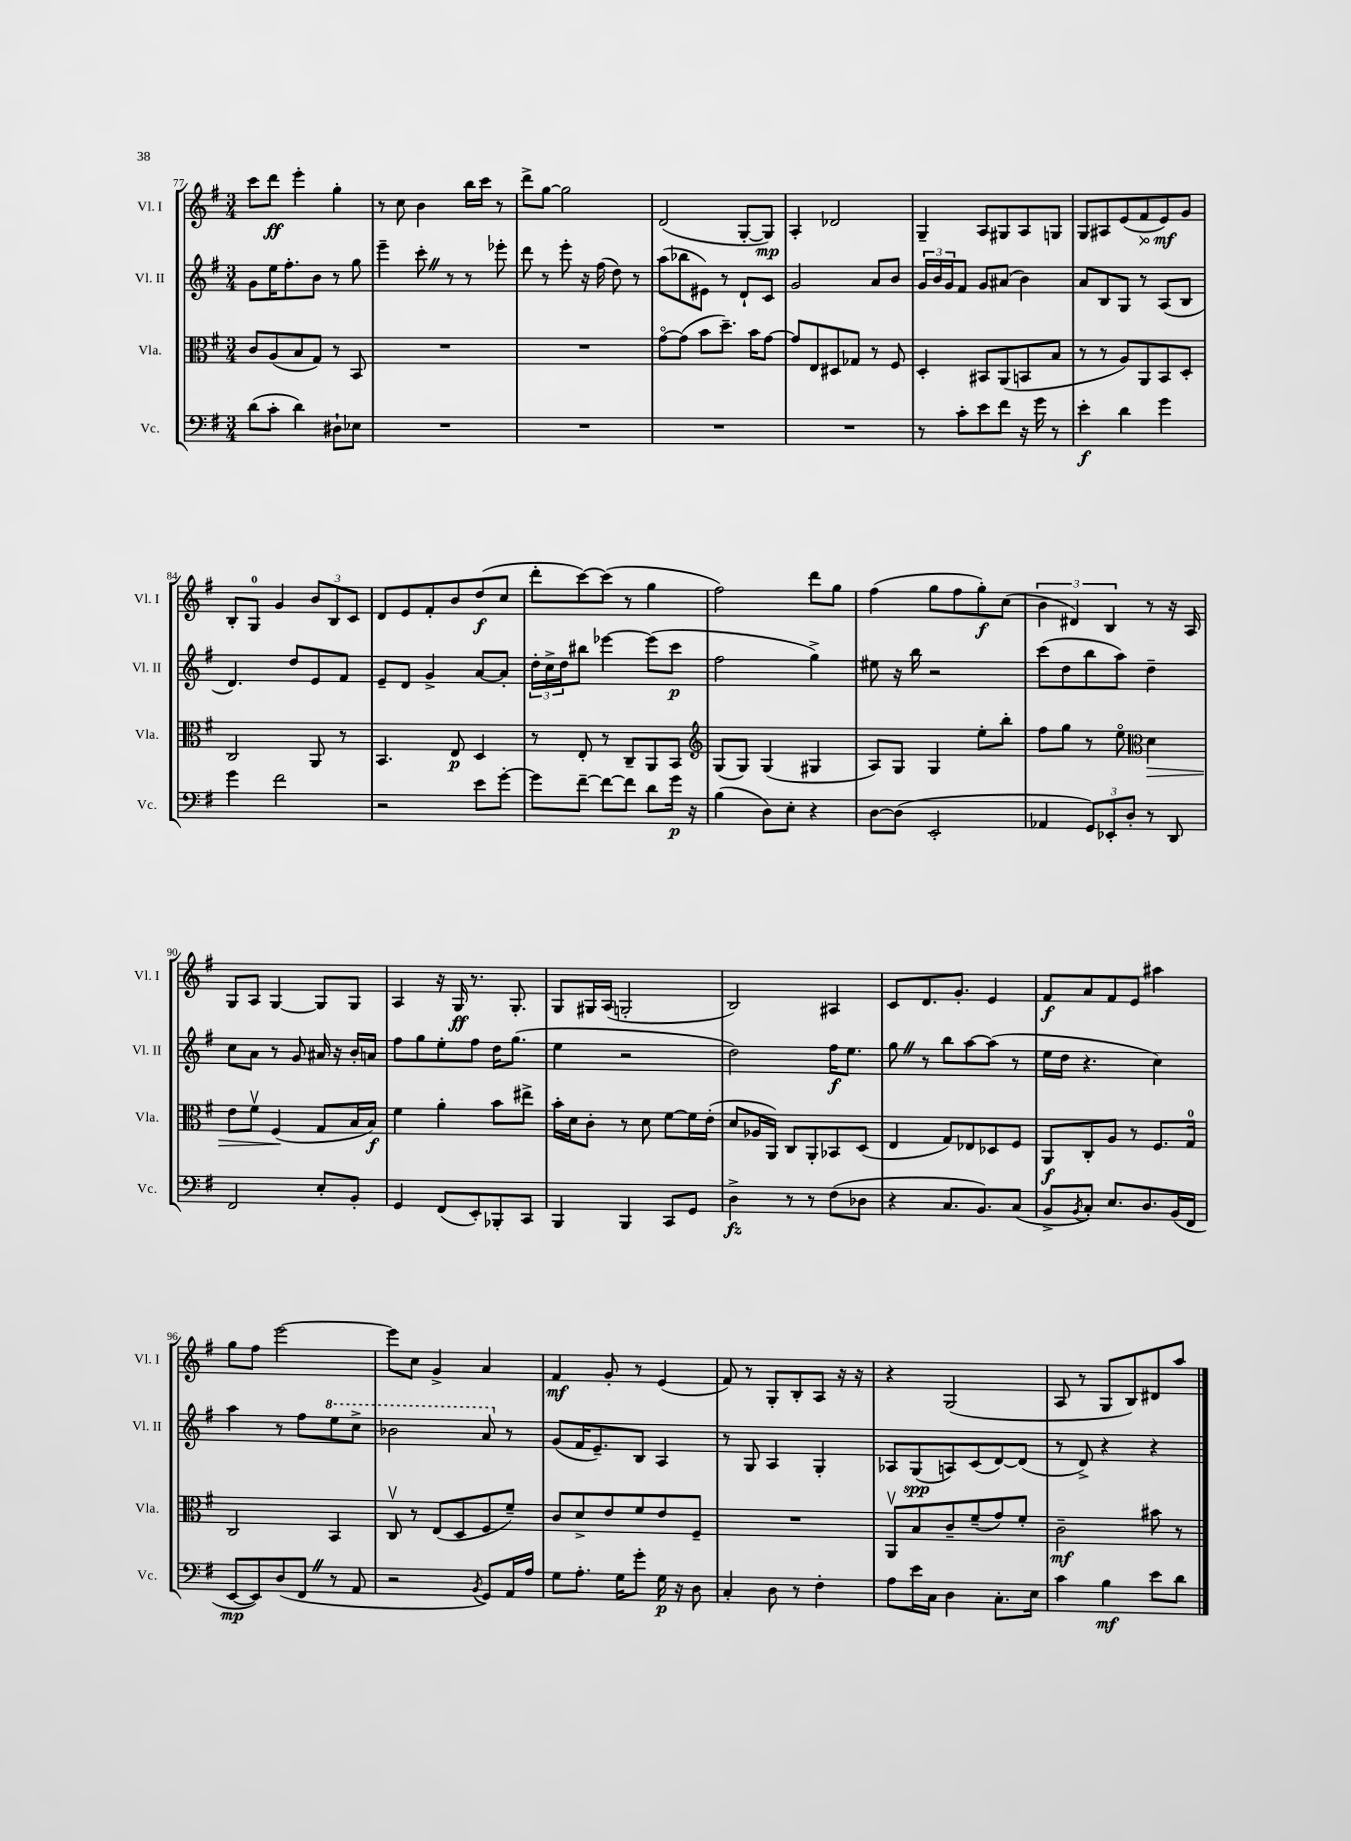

**kern	**dynam	**kern	**dynam	**kern	**dynam	**kern	**dynam
*part4	*part4	*part3	*part3	*part2	*part2	*part1	*part1
*staff4	*staff4	*staff3	*staff3	*staff2	*staff2	*staff1	*staff1
*I"Vc.	*	*I"Vla.	*	*I"Vl. II	*	*I"Vl. I	*
*I'Vc.	*	*I'Vla.	*	*I'Vl. II	*	*I'Vl. I	*
*clefF4	*	*clefC3	*	*clefG2	*	*clefG2	*
*k[f#]	*	*k[f#]	*	*k[f#]	*	*k[f#]	*
*M3/4	*	*M3/4	*	*M3/4	*	*M3/4	*
=77	=77	=77	=77	=77	=77	=77	=77
(8d\L	.	8c/L	.	8g\L	.	8ccc\L	.
8c'\J	.	(8A/	.	16ee\K	.	8ddd\J	ff
.	.	.	.	8.ff#'\	.	.	.
4d\)	.	8B/	.	.	.	4eee'\	.
.	.	8G/J)	.	8b\J	.	.	.
8D#X`\L	.	8r	.	8r	.	4gg'\	.
8E-X\J	.	8BB/	.	8gg\	.	.	.
=78	=78	=78	=78	=78	=78	=78	=78
2.r	.	2.r	.	4eee~\	.	8r	.
.	.	.	.	.	.	8cc\	.
.	.	.	.	8ccc'Z\	.	4b\	.
.	.	.	.	8r	.	.	.
.	.	.	.	8r	.	16bb\LL	.
.	.	.	.	.	.	16ccc\JJ	.
.	.	.	.	8eee-X'\	.	8r	.
=79	=79	=79	=79	=79	=79	=79	=79
2.r	.	2.r	.	8ddd\	.	8ddd^\L	.
.	.	.	.	8r	.	[8gg\J	.
.	.	.	.	8eee'\	.	2gg\]	.
.	.	.	.	16r	.	.	.
.	.	.	.	(16ff#\	.	.	.
.	.	.	.	8dd\)	.	.	.
.	.	.	.	8r	.	.	.
=80	=80	=80	=80	=80	=80	=80	=80
2.r	.	[8g\L	.	(8aa\L	.	(2d/	.
.	.	(8g\J]	.	8bb-X\	.	.	.
.	.	8b\L	.	8e#X\J)	.	.	.
.	.	8.dd~\J)	.	8r	.	.	.
.	.	.	.	8d`/L	.	[8G'/L	.
.	.	16b\KL	.	.	.	.	.
.	.	[8g\J	.	8c/J	.	8G/J])	mp
=81	=81	=81	=81	=81	=81	=81	=81
2.r	.	8g/L]	.	2g/	.	4A'/	.
.	.	8E/	.	.	.	.	.
.	.	8D#X/	.	.	.	2d-X/	.
.	.	8G-X/J	.	.	.	.	.
.	.	8r	.	8a/L	.	.	.
.	.	8F#/	.	8b/J	.	.	.
=82	=82	=82	=82	=82	=82	=82	=82
8r	.	4D'/	.	24g/LL	.	4G~/	.
.	.	.	.	24b/	.	.	.
.	.	.	.	24g/J	.	.	.
8c'\L	.	.	.	8f#/J	.	.	.
8e\	.	8BB#X/L	.	8g/L	.	8A/L	.
8f#\J	.	(8AA/	.	(8a#X/J	.	8G#X/	.
16r	.	8BBn/	.	4b\)	.	8A/	.
16g\	.	.	.	.	.	.	.
8r	.	8B/J	.	.	.	8Gn/J	.
=83	=83	=83	=83	=83	=83	=83	=83
4e'\	f	8r	.	8a/L	.	8G/L	.
.	.	8r	.	8B/	.	8A#X/	.
4d\	.	8A/L)	.	8G/J	.	(8e/	.
!	!	!	!	!	!	!	!LO:HP:b
.	.	8AA/	.	8r	.	8f#/	>
4g\	.	8BB/	.	(8A/L	.	8e/)	mf
.	.	8D'/J	.	8B/J	.	8g/J	]
!!LO:LB:g=z
=84	=84	=84	=84	=84	=84	=84	=84
4g\	.	2C/	.	4.d/)	.	8B'/L	.
.	.	.	.	.	.	8G/J	.
2f#\	.	.	.	.	.	4g/	.
.	.	.	.	8dd/L	.	.	.
.	.	8AA/	.	8e/	.	12b/L	.
.	.	.	.	.	.	12B/	.
.	.	8r	.	8f#/J	.	.	.
.	.	.	.	.	.	12c/J	.
=85	=85	=85	=85	=85	=85	=85	=85
2r	.	4.BB/	.	8e~/L	.	8d/L	.
.	.	.	.	8d/J	.	8e/	.
.	.	.	.	4g^/	.	8f#'/	.
.	.	8E/	p	.	.	8b/	.
8e\L	.	4D/	.	[8a/L	.	(8dd/	f
[8g'\J	.	.	.	8a'/J]	.	8cc/J	.
=86	=86	=86	=86	=86	=86	=86	=86
8g\L]	.	8r	.	24dd'\LL	.	8ddd'\L	.
.	.	.	.	24cc^\	.	.	.
.	.	.	.	24dd\J	.	.	.
[8f#~\J	.	8E'/	.	8bb#X\J	.	[8ccc\)	.
8f#\L_	.	8r	.	[4eee-X\	.	(8ccc\J]	.
8f#\J]	.	8C~/L	.	.	.	8r	.
8d\L	.	8AA/	.	(8eee-\L]	.	4gg\	.
16g\Jk	p	8BB/J	.	8ccc\J	p	.	.
16r	.	.	.	.	.	.	.
=87	=87	=87	=87	=87	=87	=87	=87
*	*	*clefG2	*	*	*	*	*
(4B\	.	(8G/L	.	2ff#\	.	2ff#\)	.
.	.	8G/J)	.	.	.	.	.
8D\L)	.	(4G/	.	.	.	.	.
8E'\J	.	.	.	.	.	.	.
4r	.	4G#X/	.	4gg^\)	.	8ddd\L	.
.	.	.	.	.	.	8gg\J	.
=88	=88	=88	=88	=88	=88	=88	=88
[8D\L	.	8A/L)	.	8ee#X\	.	(4ff#\	.
(8D\J]	.	8G/J	.	16r	.	.	.
.	.	.	.	16bb\	.	.	.
2EE'/	.	4G/	.	2r	.	8gg\L	.
.	.	.	.	.	.	8ff#\	.
.	.	8ee'\L	.	.	.	8gg'\)	f
.	.	8bb'\J	.	.	.	(8cc\J	.
=89	=89	=89	=89	=89	=89	=89	=89
4AA-X/	.	8ff#\L	.	(8ccc\L	.	6b\	.
.	.	8gg\J	.	8dd\	.	.	.
.	.	.	.	.	.	6d#X/)	.
12GG/L)	.	8r	.	8bb\	.	.	.
12EE-X'/	.	.	.	.	.	6B/	.
.	.	8ee\	.	8aa\J)	.	.	.
12D'/J	.	.	.	.	.	.	.
*	*	*clefC3	*	*	*	*	*
!	!	!	!LO:HP:b	!	!	!	!
8r	.	4d\	>	4dd~\	.	8r	.
8DD/	.	.	.	.	.	16r	.
.	.	.	.	.	.	16A/	.
!!LO:LB:g=z
=90	=90	=90	=90	=90	=90	=90	=90
2FF#/	.	8e\L	.	8cc\L	.	8G/L	.
.	.	8f#v\J	.	8a\J	.	8A/J	.
.	.	(4F#/	.	8r	.	[4G/	.
.	.	.	.	8g/	.	.	.
8E'/L	.	8G/L	]	16a#X/	.	8G/L]	.
.	.	.	.	16r	.	.	.
8BB'/J	.	16B/L	.	16b'/LL	.	8G/J	.
.	.	16B/JJ)	f	16an/JJ	.	.	.
=91	=91	=91	=91	=91	=91	=91	=91
4GG/	.	4f#\	.	8ff#\L	.	4A/	.
.	.	.	.	8gg\	.	.	.
(8FF#/L	.	4a'\	.	8ee'\	.	16r	.
.	.	.	.	.	.	16G/	ff
8EE'/)	.	.	.	8ff#\J	.	8.r	.
8BBB-X'/	.	8b\L	.	16dd\KL	.	.	.
.	.	.	.	(8.gg\J	.	8.G'/	.
8CC/J	.	8ee#X^\J	.	.	.	.	.
=92	=92	=92	=92	=92	=92	=92	=92
4BBB/	.	16b'\LL	.	4ee\	.	8G/L	.
.	.	16d\J	.	.	.	.	.
.	.	8c'\J	.	.	.	16G#X/L	.
.	.	.	.	.	.	(16A/JJ	.
4BBB/	.	8r	.	2r	.	2Gn'/	.
.	.	8d\	.	.	.	.	.
8CC/L	.	[8f#\L	.	.	.	.	.
8GG/J	.	16f#\L]	.	.	.	.	.
.	.	(16e'\JJ	.	.	.	.	.
=93	=93	=93	=93	=93	=93	=93	=93
4D^\	fz	8d/L	.	2dd\)	.	2B/)	.
.	.	16A-X/L	.	.	.	.	.
.	.	16AA/JJ)	.	.	.	.	.
8r	.	8C/L	.	.	.	.	.
8r	.	8AA'/	.	.	.	.	.
(8F#\L	.	8BB-X/	.	16ff#\KL	f	4A#X/	.
.	.	.	.	8.ee\J	.	.	.
8D-X\J	.	(8D/J	.	.	.	.	.
=94	=94	=94	=94	=94	=94	=94	=94
4r	.	4E/	.	8ggZ\	.	8c/L	.
.	.	.	.	8r	.	8.d/	.
8.C/L	.	8G/L)	.	8bb\L	.	.	.
.	.	.	.	.	.	8.g'/J	.
.	.	8E-X/	.	[8aa\	.	.	.
8.BB/)	.	.	.	.	.	.	.
.	.	8D-X/	.	(8aa\J]	.	4e/	.
(8C/J	.	8F#/J	.	8r	.	.	.
=95	=95	=95	=95	=95	=95	=95	=95
8BB^/L	.	8AA/L	f	16ee\LL	.	8f#/L	f
.	.	.	.	16dd\JJ	.	.	.
8qBB/	.	.	.	.	.	.	.
8C'/J)	.	8C'/	.	4.r	.	8a/	.
8.E/L	.	8A/J	.	.	.	8f#/	.
.	.	8r	.	.	.	8e/J	.
8.D/	.	.	.	.	.	.	.
.	.	8.F#/L	.	4cc\)	.	4aa#X\	.
(16BB/L	.	.	.	.	.	.	.
16FF#/JJ	.	16G/Jk	.	.	.	.	.
!!LO:LB:g=z
=96	=96	=96	=96	=96	=96	=96	=96
[8EE/L	mp	2C/	.	4aa\	.	8gg\L	.
8EE/])	.	.	.	.	.	8ff#\J	.
(8D/	.	.	.	8r	.	[2eee\	.
8FF#Z/J	.	.	.	8ff#\L	.	.	.
*	*	*	*	*8va	*	*	*
8r	.	4BB/	.	8eee\	.	.	.
8AA/	.	.	.	8ccc^\J	.	.	.
=97	=97	=97	=97	=97	=97	=97	=97
2r	.	8Cv/	.	2bb-X\	.	8eee\L]	.
.	.	8r	.	.	.	8cc\J	.
.	.	(8E/L	.	.	.	4g^/	.
.	.	8D/	.	.	.	.	.
8qBB/	.	.	.	.	.	.	.
8GG/L)	.	8F#/	.	8aa/	.	4a/	.
*	*	*	*	*X8va	*	*	*
16AA/L	.	8f#~/J)	.	8r	.	.	.
16A/JJ	.	.	.	.	.	.	.
=98	=98	=98	=98	=98	=98	=98	=98
8G\L	.	8c/L	.	(8g/L	.	4f#/	mf
8.A'\J	.	8d^/	.	16f#/K	.	.	.
.	.	.	.	8.e~/)	.	.	.
.	.	8e/	.	.	.	8g'/	.
16G\KL	.	.	.	.	.	.	.
8g'\J	.	8f#/	.	8B/J	.	8r	.
16G\	p	8e/	.	4A/	.	(4e/	.
16r	.	.	.	.	.	.	.
8D\	.	8F#~/J	.	.	.	.	.
=99	=99	=99	=99	=99	=99	=99	=99
4C'/	.	2.r	.	8r	.	8f#/)	.
.	.	.	.	8G/	.	8r	.
8D\	.	.	.	4A/	.	8G'/L	.
8r	.	.	.	.	.	8B'/	.
4F#'\	.	.	.	4G'/	.	8A/J	.
.	.	.	.	.	.	16r	.
.	.	.	.	.	.	16r	.
=100	=100	=100	=100	=100	=100	=100	=100
8A\L	.	8AAv/L	.	8A-X/L	.	4r	.
16e\L	.	8B/	.	(8G/	spp	.	.
16C\JJ	.	.	.	.	.	.	.
4D\	.	8c~/	.	8An/)	.	(2G/	.
.	.	(8f#~/	.	(8c/	.	.	.
8.C'\L	.	8g/)	.	[8d/)	.	.	.
.	.	8f#'/J	.	(8d/J]	.	.	.
16E\Jk	.	.	.	.	.	.	.
=101	=101	=101	=101	=101	=101	=101	=101
4c\	.	2c~\	mf	8r	.	8A/	.
.	.	.	.	8d^/)	.	8r	.
4B\	mf	.	.	4r	.	8G/L	.
.	.	.	.	.	.	8B/)	.
8e\L	.	8b#X\	.	4r	.	8d#X/	.
8d\J	.	8r	.	.	.	8aa/J	.
==	==	==	==	==	==	==	==
*-	*-	*-	*-	*-	*-	*-	*-
